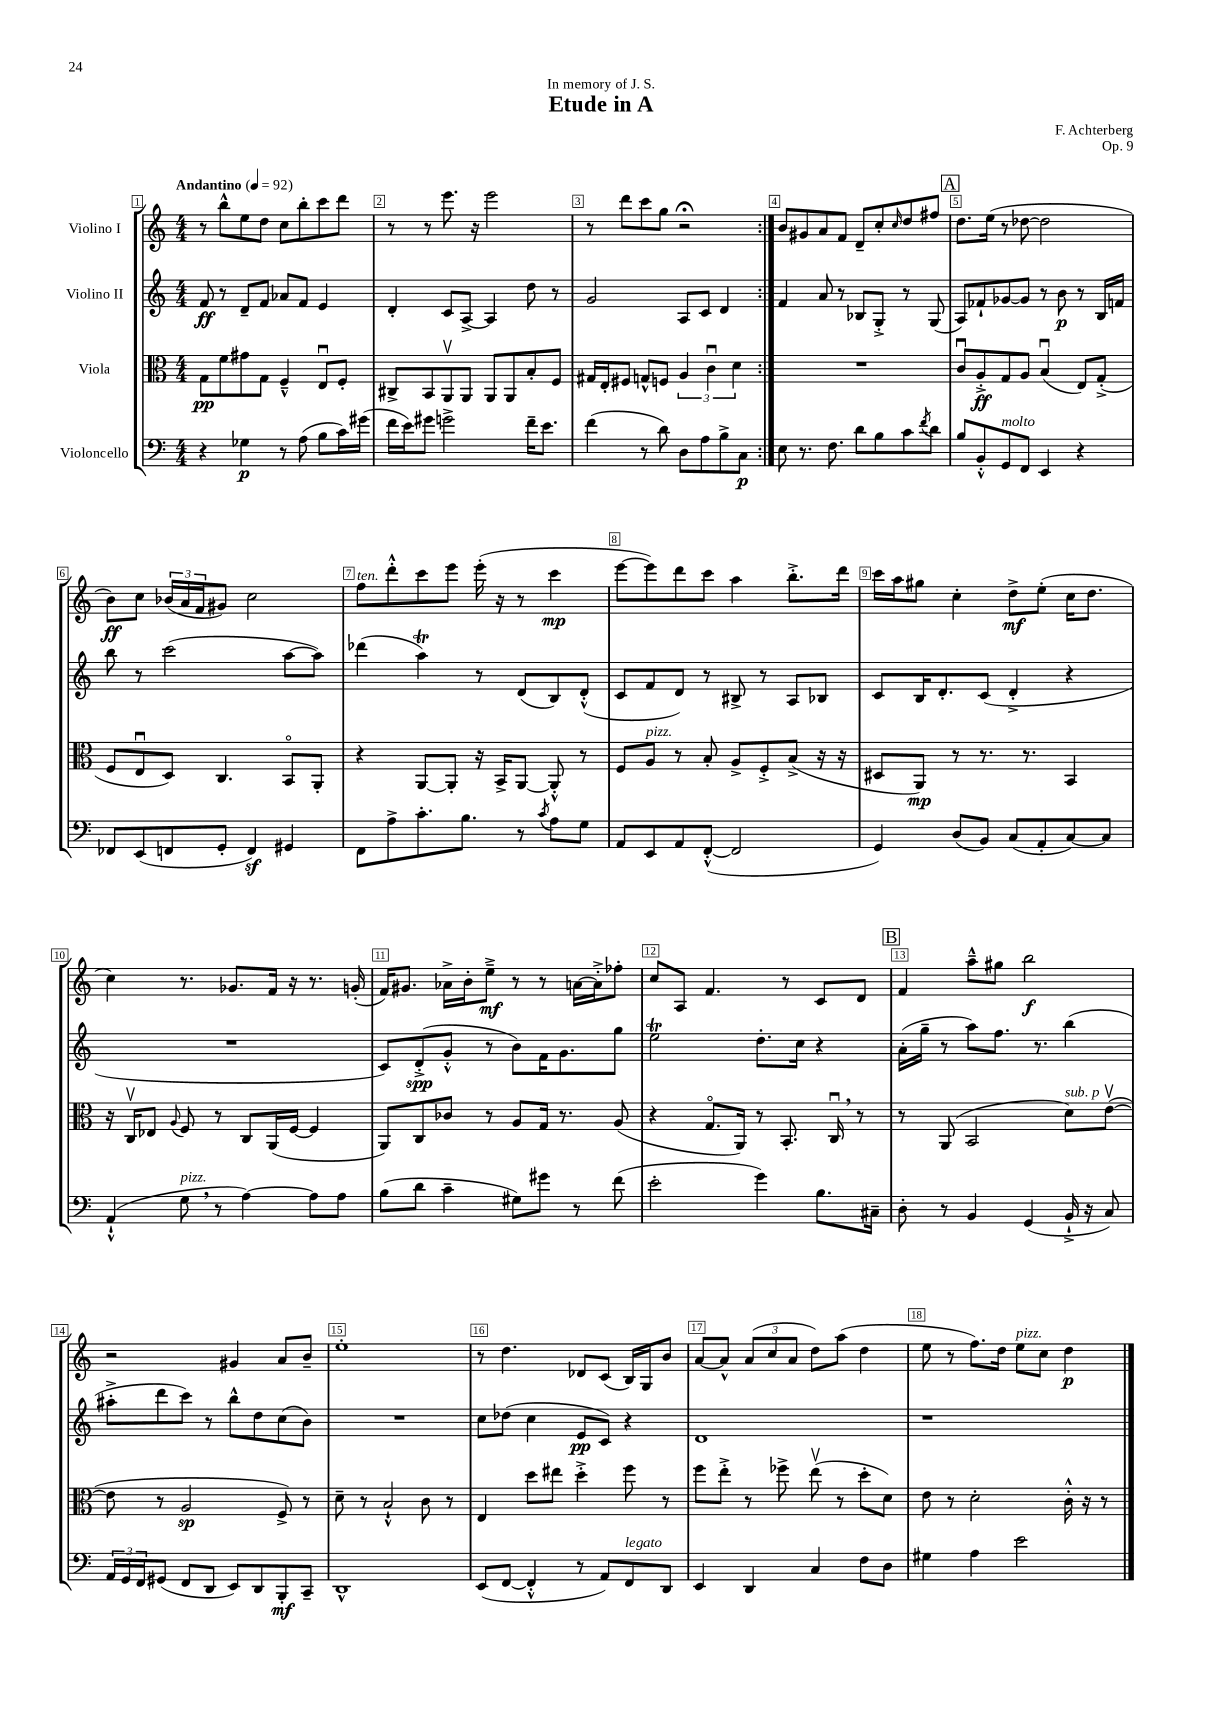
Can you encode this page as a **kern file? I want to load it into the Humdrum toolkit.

**kern	**kern	**kern	**kern
*staff4	*staff3	*staff2	*staff1
*clefF4	*clefC3	*clefG2	*clefG2
*k[]	*k[]	*k[]	*k[]
*M4/4	*M4/4	*M4/4	*M4/4
*MM92	*MM92	*MM92	*MM92
4r	8G	8f	8r
.	8f	8r	8bb^^
4G-	8g#	8d~	8ee
.	8G	8f	8dd
8r	4F~^^	8a-	8cc
(8A	.	8f	8bb'
8B	8Eu	4e	8ccc
16c)	8F'	.	8ddd
(16g#	.	.	.
=	=	=	=
16f	8C#^	4d'	8r
16e)	.	.	.
8g#	8BB	.	8r
2g^	8AAv	8c	8.eee
.	8AA	[8A^	.
.	.	.	16r
.	8AA	4A]	2eee
.	8AA	.	.
16f~	8B'	8dd	.
8.e	.	.	.
.	8F	8r	.
=	=	=	=
(4f	16G#	2g	8r
.	16E'	.	.
.	8F#	.	8ddd
8r	8G^^	.	8ccc
8d)	8F	.	8gg
8D	6A	8A	2r;
8A	.	8c	.
.	6cu	.	.
8B^	.	4d	.
.	6d	.	.
8C	.	.	.
=:|!	=:|!	=:|!	=:|!
8E	1r	4f	8b
8.r	.	.	8g#
.	.	8a	8a
8.F	.	.	.
.	.	8r	8f
8d	.	8B-	8d~
8B	.	8G'^	8cc'
.	.	.	16qqcc
8c	.	8r	8dd
8qf	.	.	.
8d	.	(8G	8ff#
=	=	=	=
8B	8cu	8A)	8.dd
8BB'^^	8A'^	8f-`	.
.	.	.	(16ee
8GG	8G	[8g-	8r
8FF	8A	8g-]	[8dd-
4EE	(4Bu	8r	2dd-]
.	.	8b	.
4r	8E)	8r	.
.	(8G'^	16B	.
.	.	16f	.
=	=	=	=
8FF-	8F	8bb	8b)
(8EE	8Eu	8r	8cc
8FF	8D)	(2ccc	(24b-
.	.	.	24a
.	.	.	24f
8GG'	4.C	.	8g#)
4FF)	.	.	2cc
4GG#	8BBo	[8aa	.
.	8AA'	8aa])	.
=	=	=	=
8FF	4r	(4ddd-	8ff
8A^	.	.	8ddd'^^
8.c'	[8AA	4aa)	8ccc
.	8AA']	.	8eee
8.B	.	.	.
.	16r	8r	(16eee'
.	16BB^	.	16r
8r	[8AA	(8d	8r
8qc	.	.	.
8A	8AA'^^]	8B)	4ccc
8G	8r	(8d'^^	.
=	=	=	=
8AA	8F	8c	[8eee
8EE	8A	8f	8eee])
8AA	8r	8d)	8ddd
([8FF'^^	8B'	8r	8ccc
2FF]	8A^	8B#^	4aa
.	8F'^	8r	.
.	(8B^	8A	8.bb'^
.	16r	8B-	.
.	16r	.	16ddd
=	=	=	=
4GG)	8D#	8c	16ccc
.	.	.	16aa
.	8AA)	16B	8gg#
.	.	8.d'	.
(8D	8r	.	4cc'
8BB)	8.r	(8c	.
(8C	.	4d'^	8dd^
.	8.r	.	.
8AA'	.	.	(8ee'
[8C)	4BB	4r	16cc
.	.	.	8.dd
8C]	.	.	.
=	=	=	=
(4AA`^^	16r	1r	4cc)
.	16Cv	.	.
.	8E-	.	.
.	8qqA	.	.
8G	8F	.	8.r
8r	8r	.	.
.	.	.	8.g-
[4A)	8C	.	.
.	(16AA	.	16f
.	[16F	.	16r
8A]	4F]	.	8.r
8A	.	.	.
.	.	.	(16g'
=	=	=	=
(8B	8AA)	8c)	16f)
.	.	.	8.g#
8d	8C	(8d'^	.
4c~	8c-	8g'^^	16a-^
.	.	.	16b'
.	8r	8r	8ee~^
8G#)	8A	8b)	8r
8g#	16G	16f	8r
.	8.r	8.g	.
8r	.	.	[16a
.	.	.	16a'^]
(8f	(8A	8gg	8ff-'
=	=	=	=
2e'	4r	2ee	8cc
.	.	.	8A
.	8.Go	.	4.f
.	16AA)	.	.
4g)	8r	8.dd'	.
.	8.BB'	.	8r
.	.	16cc	.
8.B	.	4r	8c
.	16Cu	.	.
.	8r	.	8d
16C#~	.	.	.
=	=	=	=
8D'	8r	(16a'	4f
.	.	16gg~	.
8r	(8AA	8r	.
4BB	2BB	8aa)	8aa~^^
.	.	8.ff	8gg#
(4GG	.	.	2bb
.	.	8.r	.
16BB`^	8d)	(4bb	.
16r	.	.	.
8C)	([8ev	.	.
=	=	=	=
24AA	8e]	8aa#'^	2r
24GG	.	.	.
24FF	.	.	.
(8GG#	8r	8ddd	.
8FF	2A	8ccc)	.
8DD	.	8r	.
8EE)	.	8bb^^	4g#
8DD	.	8dd	.
8BBB'	8F^)	(8cc	8a
8CC~	8r	8b)	8b~
=	=	=	=
1DD^^	8d~	1r	1ee'
.	8r	.	.
.	2B`^^	.	.
.	8c	.	.
.	8r	.	.
=	=	=	=
(8EE	4E	8cc	8r
[8FF	.	(8dd-	4.dd
4FF'^^]	8dd	4cc	.
.	8ee#	.	.
8r	4dd'^	8e	8d-
8AA)	.	8c)	(8c
8FF	8ff	4r	16B)
.	.	.	16G
8DD	8r	.	8b
=	=	=	=
4EE	8ff	1d	[8a
.	8ee'^	.	8a^^]
4DD	8r	.	(12a
.	.	.	12cc
.	8ff-^	.	.
.	.	.	12a
4C	(8eev	.	8dd)
.	8r	.	(8aa
8F	8dd'	.	4dd
8D	8d)	.	.
=	=	=	=
4G#	8e	1r	8ee
.	8r	.	8r
4A	2d'	.	8.ff)
.	.	.	16dd
2e	.	.	8ee
.	.	.	8cc
.	16c'^^	.	4dd
.	16r	.	.
.	8r	.	.
==	==	==	==
*-	*-	*-	*-
